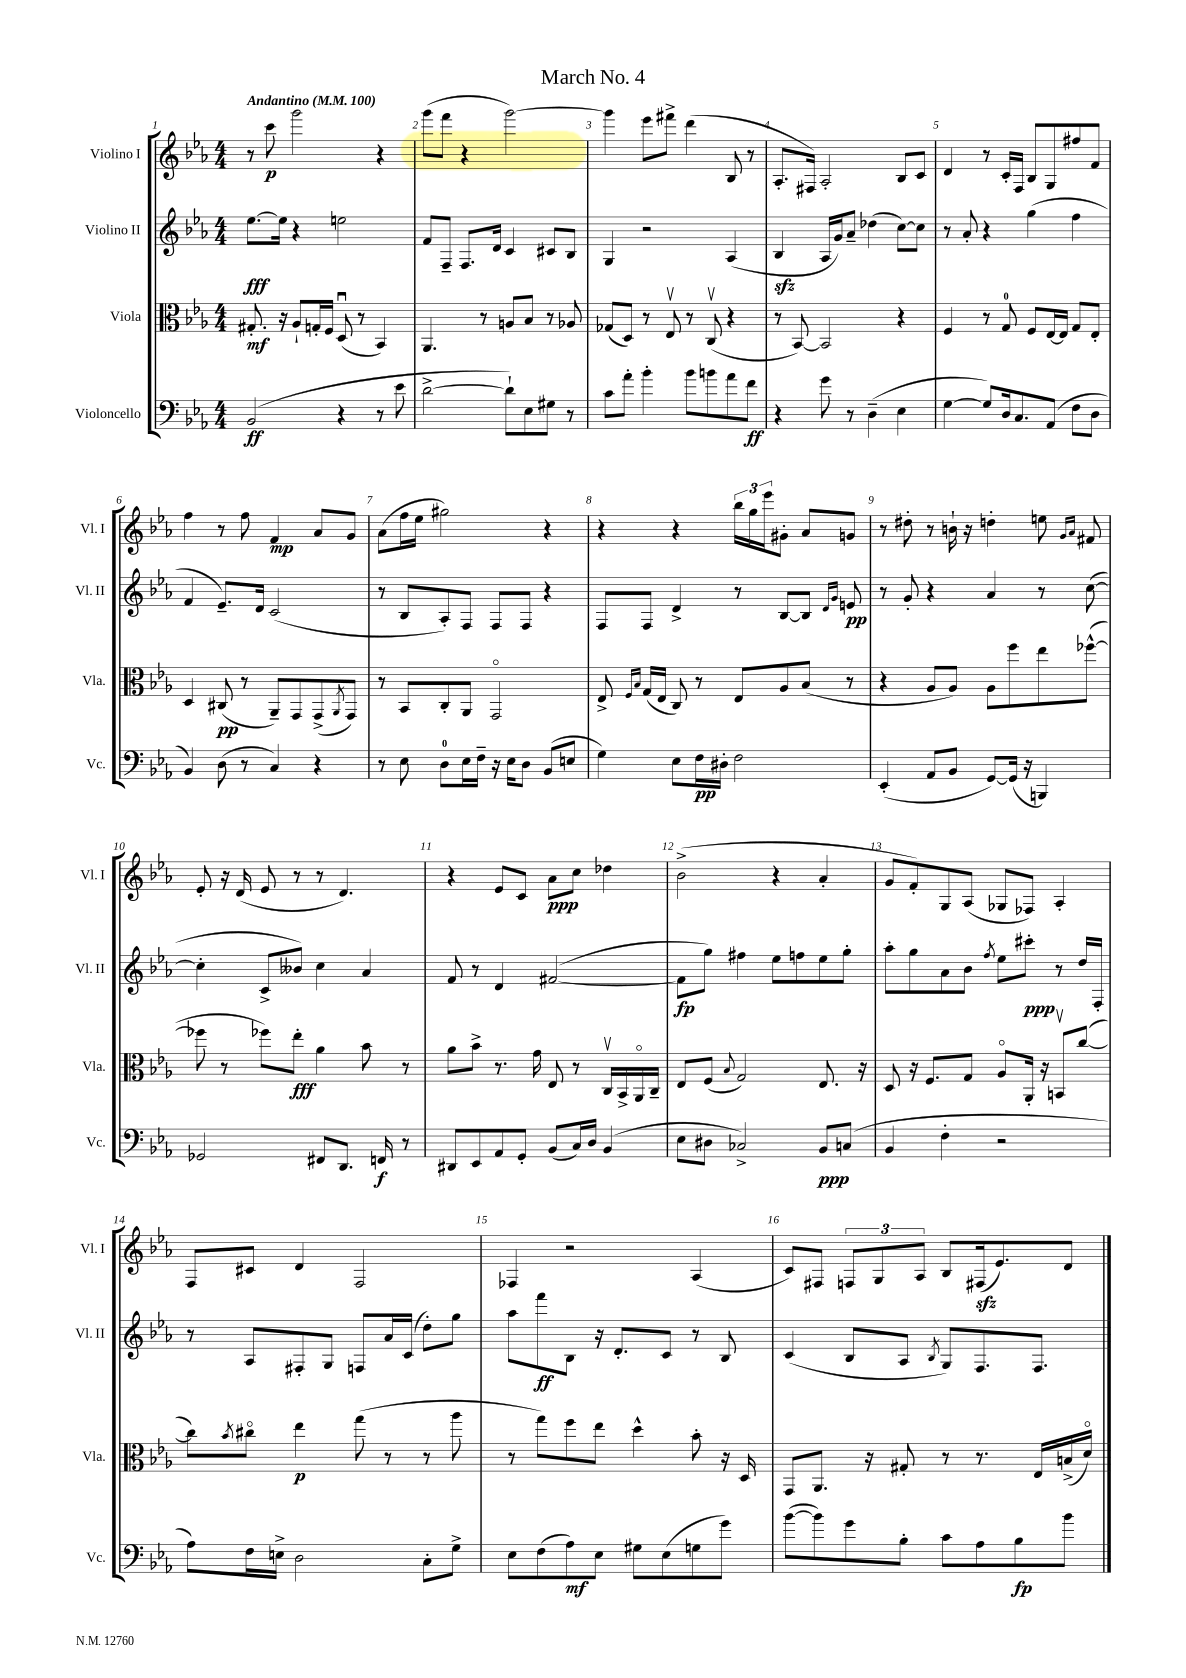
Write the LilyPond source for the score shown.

\header { title = "March No. 4" }
<<
\new StaffGroup <<
\new Staff = "s0" \with { instrumentName = "Violino I" shortInstrumentName = "Vl. I" } {
    \clef treble \key ees \major \numericTimeSignature \time 4/4 \tempo "Andantino" 4 = 100
    r8 c'''8\p g'''2 r4 |
    g'''8( f'''8 r4 g'''2~) |
    g'''4 ees'''8 fis'''8-> d'''4( bes8 r8 |
    aes8.-. fis16) aes2-. bes8 c'8 |
    d'4 r8 c'16-. f16 bes8 g8 fis''8 f'8 |
    f''4 r8 f''8 f'4\mp aes'8 g'8 |
    aes'8( f''16 ees''16 gis''2) r4 |
    r4 r4 \tuplet 3/2 { bes''16 g''16 ees'''16 } gis'8-. aes'8 g'8 |
    r8 dis''8-. r8 b'16-! r16 d''4-. e''8 \grace { g'16 aes'16 } fis'8 |
    ees'8-. r16 d'16( ees'8 r8 r8 d'4.) |
    r4 ees'8 c'8 aes'8\ppp c''8 des''4 |
    bes'2->( r4 aes'4-. |
    g'8 f'8-.) g8 aes8( ges8 fes8) aes4-. |
    f8 cis'8 d'4 f2 |
    fes4 r2 aes4( |
    c'8) fis8 \tuplet 3/2 { f8 g8 aes8 } bes8 fis16\sfz( ees'8.) d'8 \bar "|." |
}
\new Staff = "s1" \with { instrumentName = "Violino II" shortInstrumentName = "Vl. II" } {
    \clef treble \key ees \major \numericTimeSignature \time 4/4
    ees''8.~\fff ees''16 r4 e''2 |
    f'8 f8-- f8. d'16 c'4 cis'8 bes8 |
    g4 r2 aes4( |
    bes4\sfz aes16 g'16) aes'8-- des''4( c''8~) c''8 |
    r8 aes'8-. r4 g''4( f''4 |
    f'4 ees'8.--) d'16 c'2( |
    r8 bes8 aes8-.) f8 f8 f8 r4 |
    f8 f8 d'4-> r8 bes8~ bes8 \grace { d'16 g'16 } e'8\pp |
    r8 g'8-. r4 aes'4 r8 c''8~( |
    c''4-. c'8-> beses'8) c''4 aes'4 |
    f'8 r8 d'4 fis'2~( |
    fis'8\fp g''8) fis''4 ees''8 f''8 ees''8 g''8-. |
    aes''8-. g''8 aes'8 bes'8 \acciaccatura { f''8 } ees''8 cis'''8-.\ppp r8 d''16 f16-. |
    r8 aes8 fis8-. g8 f8 aes'16 c'16( d''8-.) g''8 |
    aes''8 f'''8\ff bes8 r16 d'8.-. c'8 r8 bes8 |
    c'4( bes8 aes8 \acciaccatura { bes8 } g8) f8. f8. \bar "|." |
}
\new Staff = "s2" \with { instrumentName = "Viola" shortInstrumentName = "Vla." } {
    \clef alto \key ees \major \numericTimeSignature \time 4/4
    gis8.-.\mf r16 aes8-! g16-. f16 d8\downbow( r8 bes,4) |
    aes,4. r8 a8 bes8 r8 aes8 |
    ges8( d8) r8 ees8\upbow r8 c8\upbow( r4 |
    r8 bes,8~) bes,2 r4 |
    f4 r8 g8-0 f8 ees16~ ees16 g8 ees8-. |
    d4 cis8\pp( r8 aes,8--) g,8 g,8->( \acciaccatura { aes,8 } g,8) |
    r8 bes,8 c8-. aes,8 g,2\flageolet |
    ees8-> \grace { f16 bes16 } g16( ees16 c8) r8 ees8 aes8 bes8( r8 |
    r4 aes8 aes8) aes8 f''8 ees''8 fes''8~-^( |
    fes''8 r8 fes''8) ees''8-.\fff aes'4 bes'8 r8 |
    aes'8 bes'8-> r8. g'16 ees8 r8 c16\upbow bes,16-> aes,16\flageolet c16-- |
    ees8 f8( \appoggiatura { bes8 } g2) ees8. r16 |
    d8 r16 f8. g8 aes8\flageolet aes,16-. r16 b,8\upbow c''8~( |
    c''8) \acciaccatura { bes'8 } cis''8\flageolet ees''4\p g''8( r8 r8 aes''8 |
    r8 g''8) f''8 ees''8 d''4-^ bes'8-. r16 d16 |
    g,8 aes,8. r16 gis8-. r8 r8. ees16 b16->( d'16\flageolet) \bar "|." |
}
\new Staff = "s3" \with { instrumentName = "Violoncello" shortInstrumentName = "Vc." } {
    \clef bass \key ees \major \numericTimeSignature \time 4/4
    bes,2\ff( r4 r8 ees'8 |
    d'2~-> d'8-!) ees8 gis8 r8 |
    c'8 aes'8-. bes'4-. bes'8 b'8 aes'8 f'8\ff |
    r4 g'8 r8 d4--( ees4 |
    g4~ g8) d16 c8. aes,8( f8 d8 |
    bes,4) d8( r8 c4) r4 |
    r8 ees8 d8-0 ees16 f16-- r16 ees16 d8 bes,8( e8 |
    g4) ees8 f16\pp dis16-. f2 |
    ees,4-.( aes,8 bes,8 g,8~) g,16( r16 b,,4) |
    ges,2 fis,8 d,8. f,16\f r8 |
    dis,8 ees,8 aes,8 g,8-. bes,8( c16) d16 bes,4( |
    ees8 dis8 ces2->) bes,8\ppp c8( |
    bes,4 f4-. r2 |
    aes8) f16 e16-> d2 c8-. g8-> |
    ees8 f8( aes8\mf) ees8 gis8 ees8( g8 g'8) |
    bes'8~( bes'8) g'8 bes8-. c'8 aes8 bes8\fp bes'8 \bar "|." |
}
>>
>>
\layout { \context { \Score \override BarNumber.break-visibility = ##(#f #t #t) barNumberVisibility = #all-bar-numbers-visible } }
